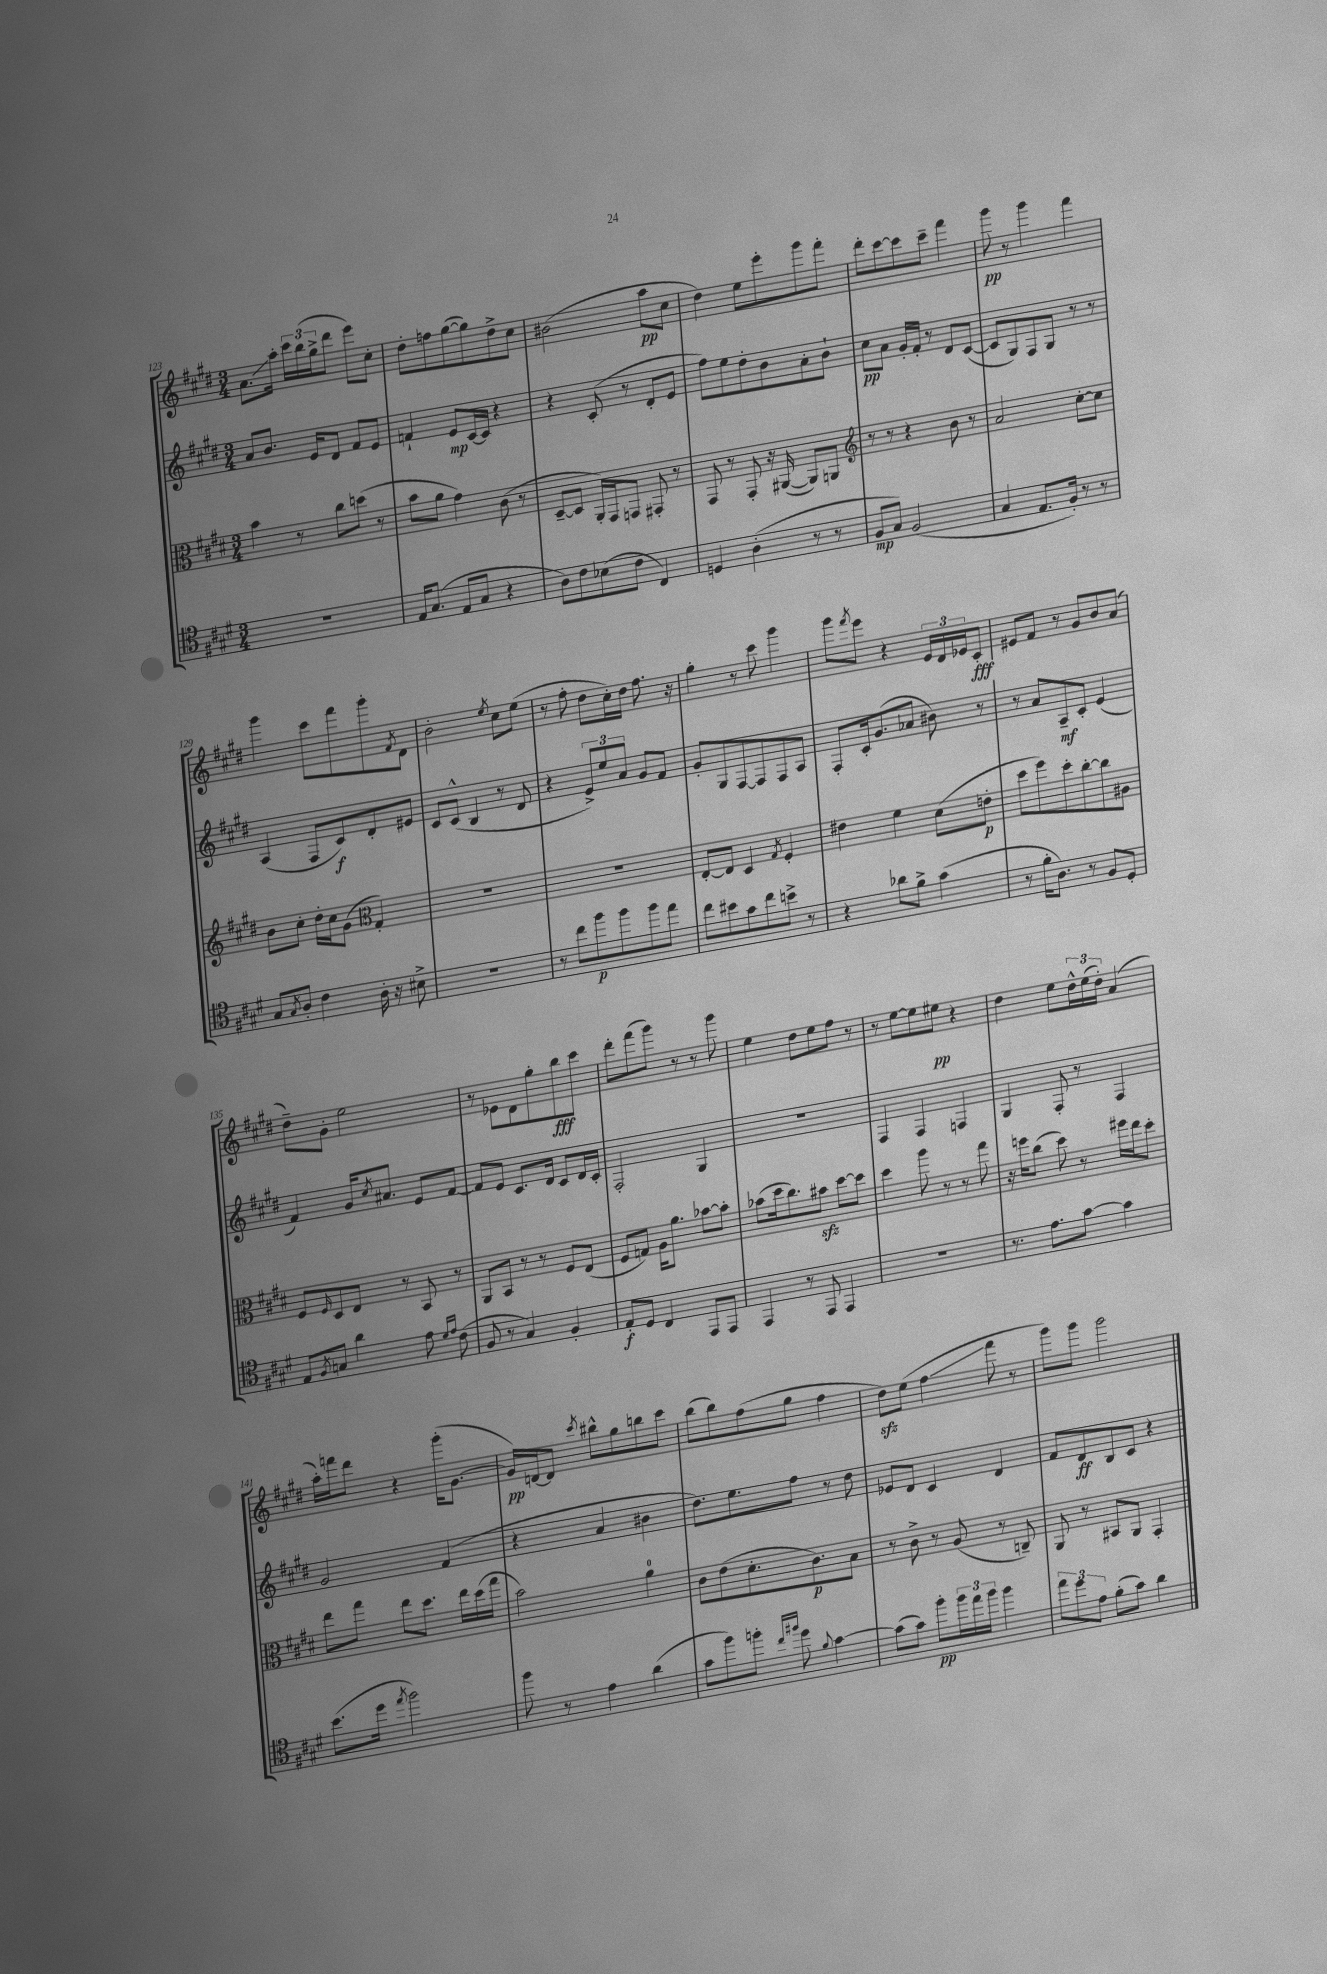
<<
\new StaffGroup <<
\new Staff = "s0" {
    \clef treble \key e \major \numericTimeSignature \time 3/4
    a'8.\glissando a''16-. \tuplet 3/2 { cis'''16 b''16( gis''16-> } dis'''8 e'''8) cis''8-. |
    dis''8-. f''8 gis''8~( gis''8) dis''8-> cis''8 |
    bis'2( a''8\pp cis''8 |
    dis''4) e''8 e'''8-. gis'''8 fis'''8-. |
    dis'''8-. cis'''8~ cis'''8 cis'''8-- fis'''4 |
    gis'''8\pp r8 gis'''4 fis'''4 |
    gis'''4 cis'''8 fis'''8 gis'''8-. \acciaccatura { fis'8 } dis'8 |
    b'2-. \acciaccatura { e''8 } cis''8 e''8( |
    r8 fis''8-. dis''8 cis''16-.) dis''16 fis''8. r16 |
    gis''4-. r8 cis'''8 gis'''4 |
    gis'''8 \acciaccatura { fis'''8 } e'''8 r4 \tuplet 3/2 { e'16 dis'16 ees'16 } cis'8-.\fff |
    eis'8 fis'8 r8 gis'8 b'8 a'8( |
    dis''8--) gis'8-. e''2 |
    r8 ees'8 dis'8 gis''8-. b''8\fff cis'''8 |
    dis'''8-. fis'''8( gis'''8) r8 r8 gis'''8 |
    e''4 dis''8 e''8 fis''8 r8 |
    r8 e''8~ e''8 eis''8\pp r4 |
    dis''4 e''8 \tuplet 3/2 { dis''16-^ e''16( dis''16-.) } a'4( |
    a''16-.) f'''16 dis'''8 r4 gis'''16-.( gis'8.~ |
    gis'16\pp) d'16~ d'8 \acciaccatura { cis'''8 } bis''8-^ gis''8 b''8 cis'''8 |
    b''8( b''8) fis''8( gis''8 fis''4 |
    dis''8\sfz) e''8( fis''4\glissando fis'''8 r8 |
    gis'''8) gis'''8 gis'''2 \bar "|." |
}
\new Staff = "s1" {
    \clef treble \key e \major \numericTimeSignature \time 3/4
    a'8 b'8. e'16 dis'8 fis'8 e'8 |
    f'4-! e'8\mp cis'16~ cis'16 r4 |
    r4 cis'8-.( r8 dis'8-. e'8 |
    fis''8) e''8 dis''8-. b'8 a'8-. b'8-! |
    cis''8\pp a'8 gis'16-. fis'16-. r8 dis'8 cis'8~( |
    cis'8 gis8) fis8 gis8 r8 r8 |
    a4( fis8 cis'8\f) dis'8-. eis'8 |
    cis'8 cis'8-^( b4 r8 dis'8 |
    r4 \tuplet 3/2 { e'8->) e''8 a'8 } gis'8 fis'8 |
    gis'8-. gis8 fis8~ fis8 fis8 a8 |
    fis8-. cis'16-. gis'8.( aes'8 bis'8) r8 |
    r8 a'8 a8--\mf cis'8-. e'4( |
    fis'4) gis'16 \acciaccatura { cis''8 } ais'8. e'8 fis'8~ |
    fis'8 e'8 cis'8. dis'16 cis'8 dis'16 cis'16-. |
    fis2-. gis4 |
    R2. |
    fis4 fis4 f4 |
    gis4 fis8-. r8 fis4 |
    gis'2 fis'4( |
    r4 a'4 bis'4 |
    dis''8.) e''8. fis''8 r8 dis''8 |
    ees'8 dis'8 cis'4 dis'4 |
    fis'8 dis'8\ff b8 cis'8 r4 \bar "|." |
}
\new Staff = "s2" {
    \clef alto \key e \major \numericTimeSignature \time 3/4
    b'4 r8 cis''8 d''8( r8 |
    b'8 a'8 gis'4) cis'8( r8 |
    dis8~-- dis8 a,16-.) gis,16 g,8 gis,8-. r8 |
    gis,8 r8 gis,8-. r16 ais,16~( ais,8) a,8 |
    \clef treble r8 r8 r4 b'8 r8 |
    a'2 cis''8~-. cis''8 |
    b'8 cis''8-. dis''16-. cis''16 gis'8( \clef alto gis4-.) |
    R2. |
    R2. |
    e8~-. e8 dis4 \acciaccatura { gis8 } fis4-. |
    eis'4 fis'4 dis'8( e'8-.\p |
    dis''8 fis''8) dis''8-. cis''8~-. cis''8 ais8 |
    fis8 \grace { fis16 } dis8 e8 r8 b,8 r8 |
    a,8 b,8 r8 r8 fis8 e8( |
    fis8 g8) a16 a'8. bes'8~ bes'8-. |
    bes'8( dis''16 cis''8.) bis'8\sfz dis''8~ dis''8 |
    dis''4 a''8 r8 r8 gis''8 |
    r16 f''16 cis''8( dis''8) r8 fis''16 e''16 dis''8-. |
    e''8 gis''8 e''8 dis''8. e''16 dis''16( gis''16 |
    b'2) a'4-0 |
    cis'8 e'8( dis'8.-. cis'8.\p) b8 |
    r8 cis'8-> r8 a8( r8 c8--) |
    a,8 r8 bis,8 a,8 gis,4-. \bar "|." |
}
\new Staff = "s3" {
    \clef tenor \key e \major \numericTimeSignature \time 3/4
    R2. |
    e16 gis8.( e8 gis8 r4 |
    a8) cis'8 bes8( cis'8 cis4) |
    d4 a4-.( r8 r8 |
    fis8\mp gis8) fis2( |
    gis4 e8. fis16-.) r8 r8 |
    gis8 \acciaccatura { gis8 } a8-. cis'4 a16-. r16 bis8-> |
    R2. |
    r8 cis''8 fis''8\p fis''8 fis''8 e''8 |
    cis''8 bis'8 gis'8 cis''8 b'8-> r8 |
    r4 aes'8 fis'8-> gis'4( |
    r8 fis'16-. a8.) r8 fis8 dis8-. |
    e8 \acciaccatura { fis8 } g8 a'4 e'8 \grace { dis'16 e'16 } cis'8( |
    fis8 r8 gis4) fis4-. |
    e8-.\f dis8 cis4 e,8 e,8 |
    e,4 r8 e,8 e,4 |
    R2. |
    r8. e'8. gis'8~ gis'4 |
    b'8.( dis''16 \acciaccatura { e''8 } fis''2) |
    fis''8 r8 e'4 a'4( |
    gis'8 fis''8) f''8-. \grace { cis''16 fis''16 } dis''8 \appoggiatura { fis'8 } gis'4~ |
    gis'8( gis'8) fis''8-.\pp \tuplet 3/2 { fis''16 e''16 fis''16 } fis''4 |
    \tuplet 3/2 { e''8 dis''8 e'8 } fis'8-.( gis'8) a'4 \bar "|." |
}
>>
>>
\layout { \context { \Score currentBarNumber = #123 } }
